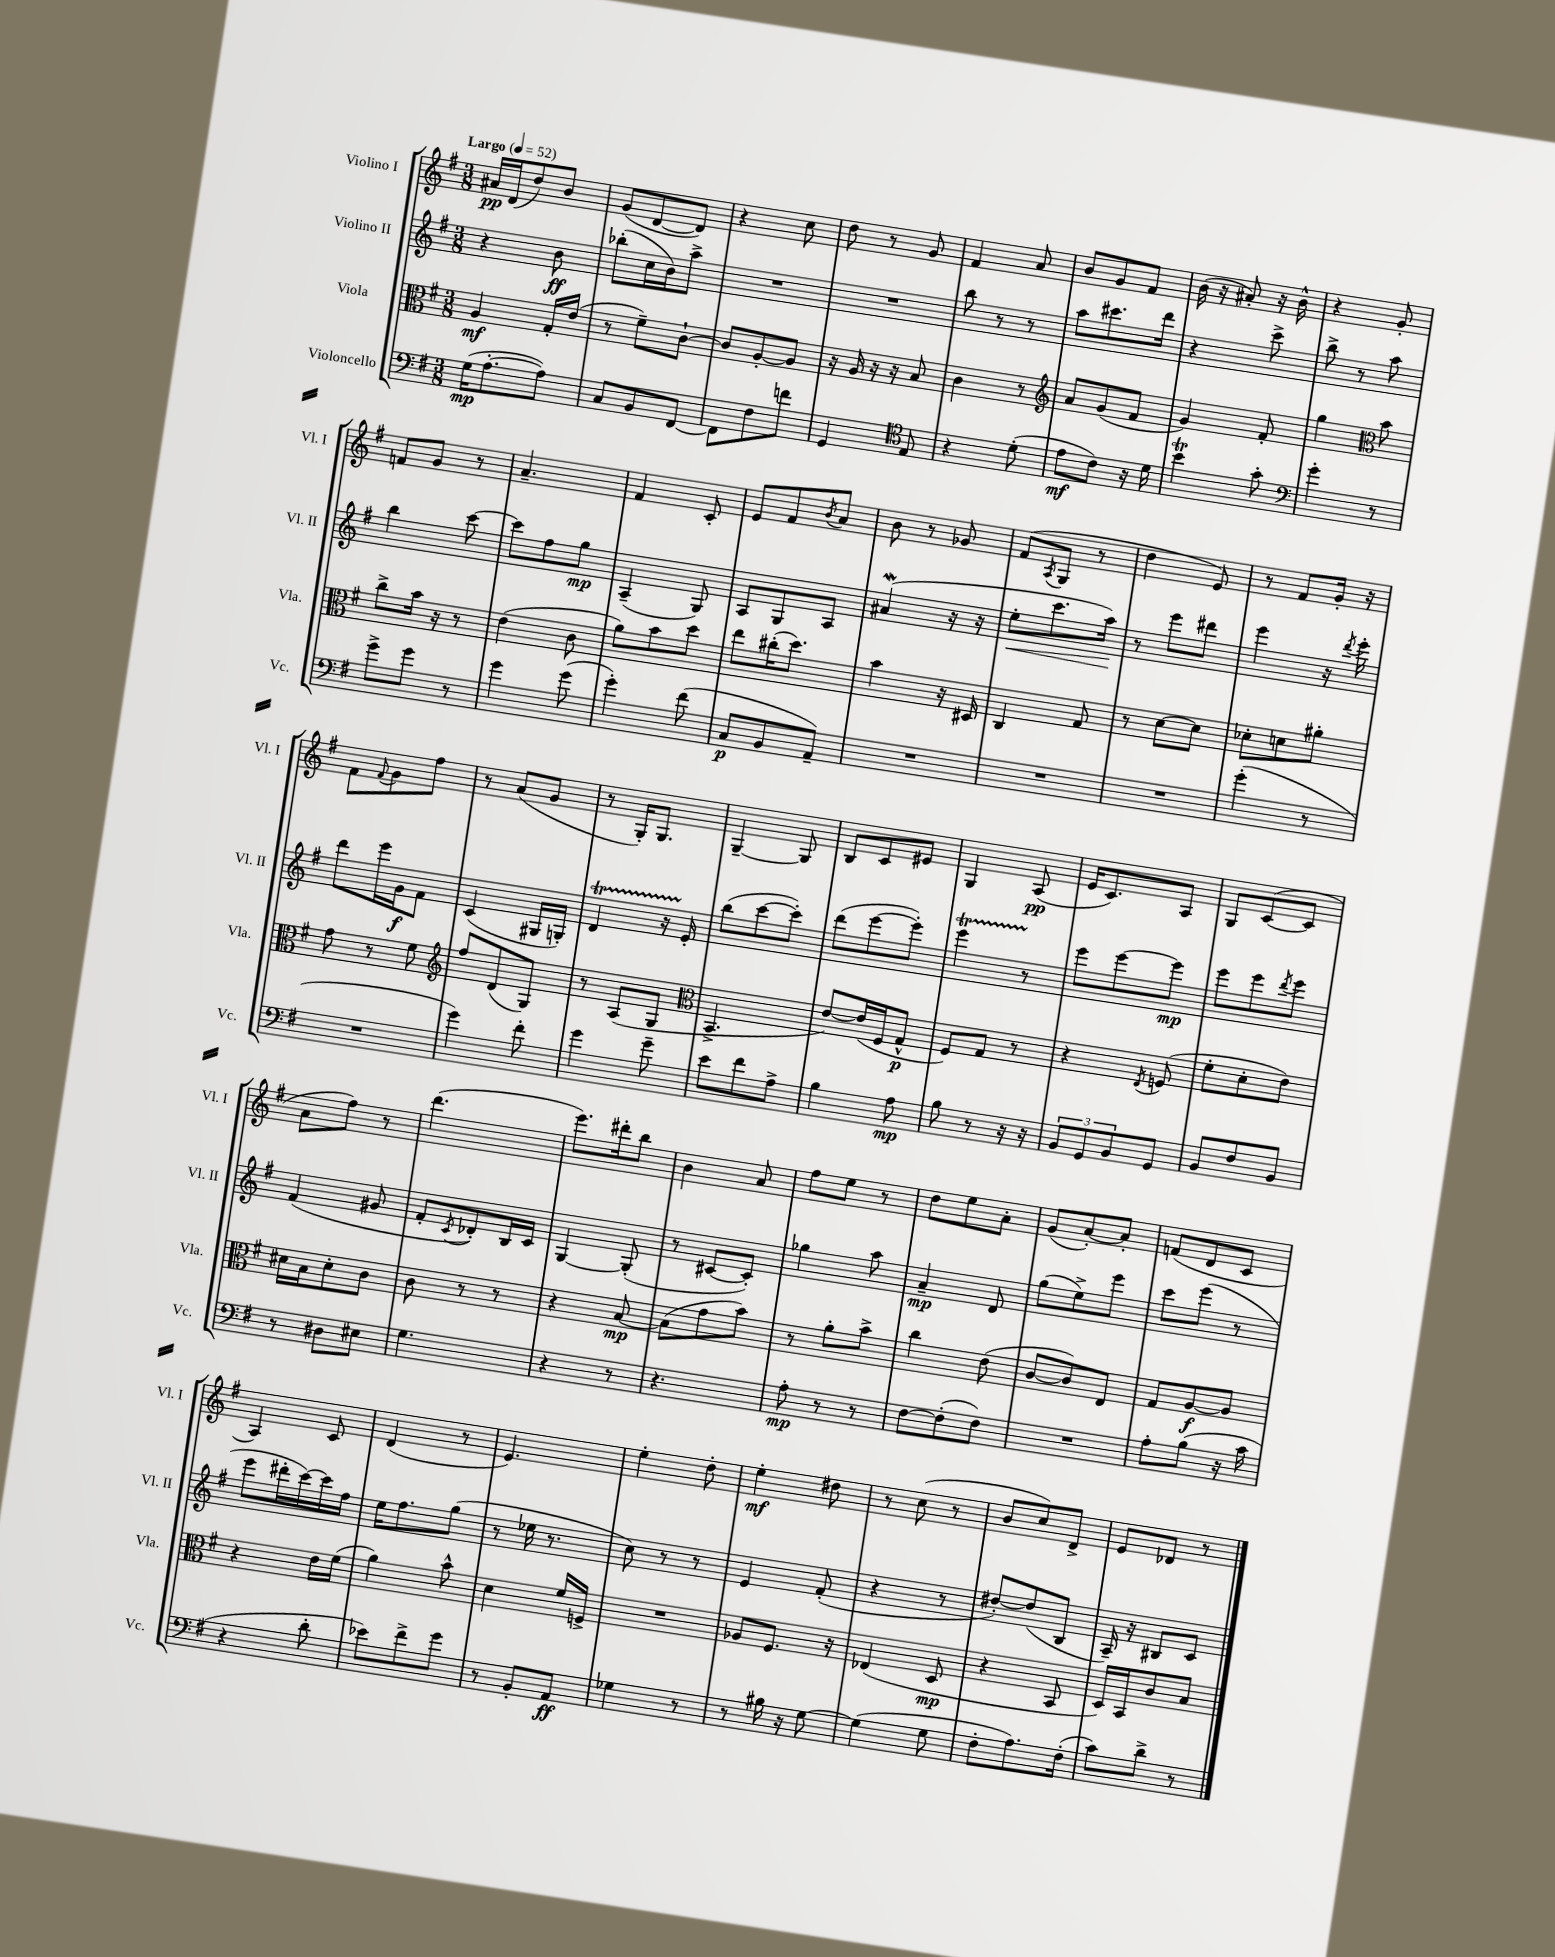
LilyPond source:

<<
\new StaffGroup <<
\new Staff = "s0" \with { instrumentName = "Violino I" shortInstrumentName = "Vl. I" } {
    \clef treble \key g \major \numericTimeSignature \time 3/8 \tempo "Largo" 4 = 52
    ais'16\pp d'16( d''8) b'8 |
    g'8( d'8~ d'8) |
    r4 c''8 |
    d''8 r8 g'8 |
    fis'4 a'8 |
    b'8 g'8 fis'8 |
    b'16( r16 ais'8-.) r16 b'16-^ |
    r4 g'8-. |
    f'8 g'8 r8 |
    a'4.-- |
    fis'4 c'8-. |
    e'8 fis'8 \acciaccatura { b'8 } a'8 |
    b'8 r8 ges'8 |
    fis'8( \acciaccatura { a8 } g8 r8 |
    d''4 e'8) |
    r8 fis'8 g'16-. r16 |
    fis'8 \appoggiatura { fis'8 } g'8 fis''8 |
    r8 a'8( g'8 |
    r8 g16-.) g8. |
    g4~-- g8 |
    b8 c'8 eis'8 |
    g4 a8\pp( |
    e'16 c'8.) a8 |
    g8 c'8~( c'8 |
    a'8 fis''8) r8 |
    d'''4.( |
    e'''8.) dis'''16-. b''8 |
    b'4 a'8 |
    fis''8 e''8 r8 |
    d''8 e''8 a'8-. |
    g'8( a'8~-.) a'8-. |
    f'8( d'8 c'8 |
    a4) c'8 |
    d'4( r8 |
    e'4.) |
    e''4-. d''8-. |
    e''4-.\mf dis''8 |
    r8 c''8( r8 |
    b'8 c''8) d'8-> |
    e'8 des'8 r8 \bar "|." |
}
\new Staff = "s1" \with { instrumentName = "Violino II" shortInstrumentName = "Vl. II" } {
    \clef treble \key g \major \numericTimeSignature \time 3/8
    r4 b'8\ff |
    bes''8-.( c''16 b'16) a''8-> |
    R4. |
    R4. |
    b''8 r8 r8 |
    a''8 cis'''8. d'''16 |
    r4 c'''8-> |
    b''8-> r8 a''8 |
    b''4 c'''8~ |
    c'''8 fis''8 g''8\mp |
    a4--( g8) |
    a8 g8 a8 |
    ais'4\mordent( r16 r16 |
    e''8-.\< c'''8. a''16\!) |
    r8 e'''8 dis'''8 |
    e'''4 r16 \acciaccatura { d'''8 } e'''16-. |
    d'''8 e'''16 g'16\f fis'8 |
    c'4( gis16 g16-.) |
    d'4\startTrillSpan r16 e'16-.\stopTrillSpan |
    b''8( c'''8~ c'''8-.) |
    d'''8( e'''8~ e'''8-.) |
    e'''4\startTrillSpan r8\stopTrillSpan |
    e'''8 e'''8~ e'''8\mp |
    e'''8 e'''8 \acciaccatura { d'''8 } e'''8 |
    fis'4( gis'8 |
    fis'8-. \acciaccatura { c'8 } des'8-.) b16 c'16 |
    g4~ g8-.( |
    r8 cis'8~ cis'8-.) |
    ges''4 a''8 |
    a'4--\mp d'8 |
    g''8( e''8->) e'''8 |
    c'''8 e'''8( r8 |
    e'''8 dis'''16-. c'''16~) c'''16 fis''16 |
    e''16 fis''8. g''8( |
    r8 ees''16 r8. |
    c''8) r8 r8 |
    e'4 fis'8-.( |
    r4 r8 |
    dis''8~-.) dis''8( b8 |
    a16--) r16 bis8 c'8 \bar "|." |
}
\new Staff = "s2" \with { instrumentName = "Viola" shortInstrumentName = "Vla." } {
    \clef alto \key g \major \numericTimeSignature \time 3/8
    a4\mf g16-. e'16( |
    r8 fis'8--) c'8~-! |
    c'8 a8~-. a8 |
    r16 a16 r16 r16 b8 |
    c'4 r8 |
    \clef treble a'8 g'8( fis'8 |
    g'4) fis'8-. |
    g''4 \clef alto b'8 |
    c''8-> b'16 r16 r8 |
    e'4( c'8 |
    a'8) b'8 d''8 |
    e''8 cis''16-.( d''8.) |
    b'4 r16 dis16 |
    c4 g8 |
    r8 d'8~ d'8 |
    des'8-. d'8 ais'8-. |
    g'8 r8 fis'8 |
    \clef treble fis''8 d'8( g8) |
    r8 a8( g8 |
    \clef alto b,4.-> |
    e'8~) e'16( fis16 g8-^\p |
    fis8) g8 r8 |
    r4 \acciaccatura { e8 } f8( |
    fis'8-. d'8-. e'8) |
    dis'16 b16 dis'8-. c'8 |
    c'8 r8 r8 |
    r4 b8~\mp |
    b8( g'8 b'8) |
    r8 a'8-. b'8-> |
    c''4 e'8( |
    c'8~ c'8) e8 |
    g8 a8~\f a8 |
    r4 e'16 fis'16( |
    a'4) b'8-^ |
    d'4 fis'16 f16-> |
    R4. |
    aes8 fis8. r16 |
    ees4( d8\mp |
    r4 b,8 |
    d16) b,16 c'8 b8 \bar "|." |
}
\new Staff = "s3" \with { instrumentName = "Violoncello" shortInstrumentName = "Vc." } {
    \clef bass \key g \major \numericTimeSignature \time 3/8
    g16\mp( a8.~-. a8) |
    c8 b,8 fis,8~ |
    fis,8 fis8 f'8 |
    g,4 \clef tenor e8 |
    r4 d'8-.( |
    e'8\mf c'8) r16 d'16 |
    b'4\trill g'8-. |
    \clef bass g'4-. r8 |
    g'8-> g'8 r8 |
    g'4 g'8( |
    g'4-.) fis'8( |
    c8\p b,8 a,8--) |
    R4. |
    R4. |
    R4. |
    g'4-.( r8 |
    R4. |
    g'4) fis'8-. |
    g'4 g'8-- |
    e'8 fis'8 a8-> |
    b4 a8\mp |
    b8 r8 r16 r16 |
    \tuplet 3/2 { b,8 g,8 b,8 } g,8 |
    b,8 fis8 b,8 |
    r8 dis8 eis8 |
    g4. |
    r4 r8 |
    r4. |
    a8-.\mp r8 r8 |
    fis8~ fis8-.( fis8) |
    R4. |
    a8-. b8( r16 c'16 |
    r4 d'8-. |
    ees'8) fis'8-> g'8 |
    r8 b,8-. a,8\ff |
    ges4 r8 |
    r8 bis16 r16 g8~ |
    g4( g8 |
    fis8-. a8.) fis16-.( |
    c'8) d'8-> r8 \bar "|." |
}
>>
>>
\layout { \context { \Score \remove "Bar_number_engraver" } }
